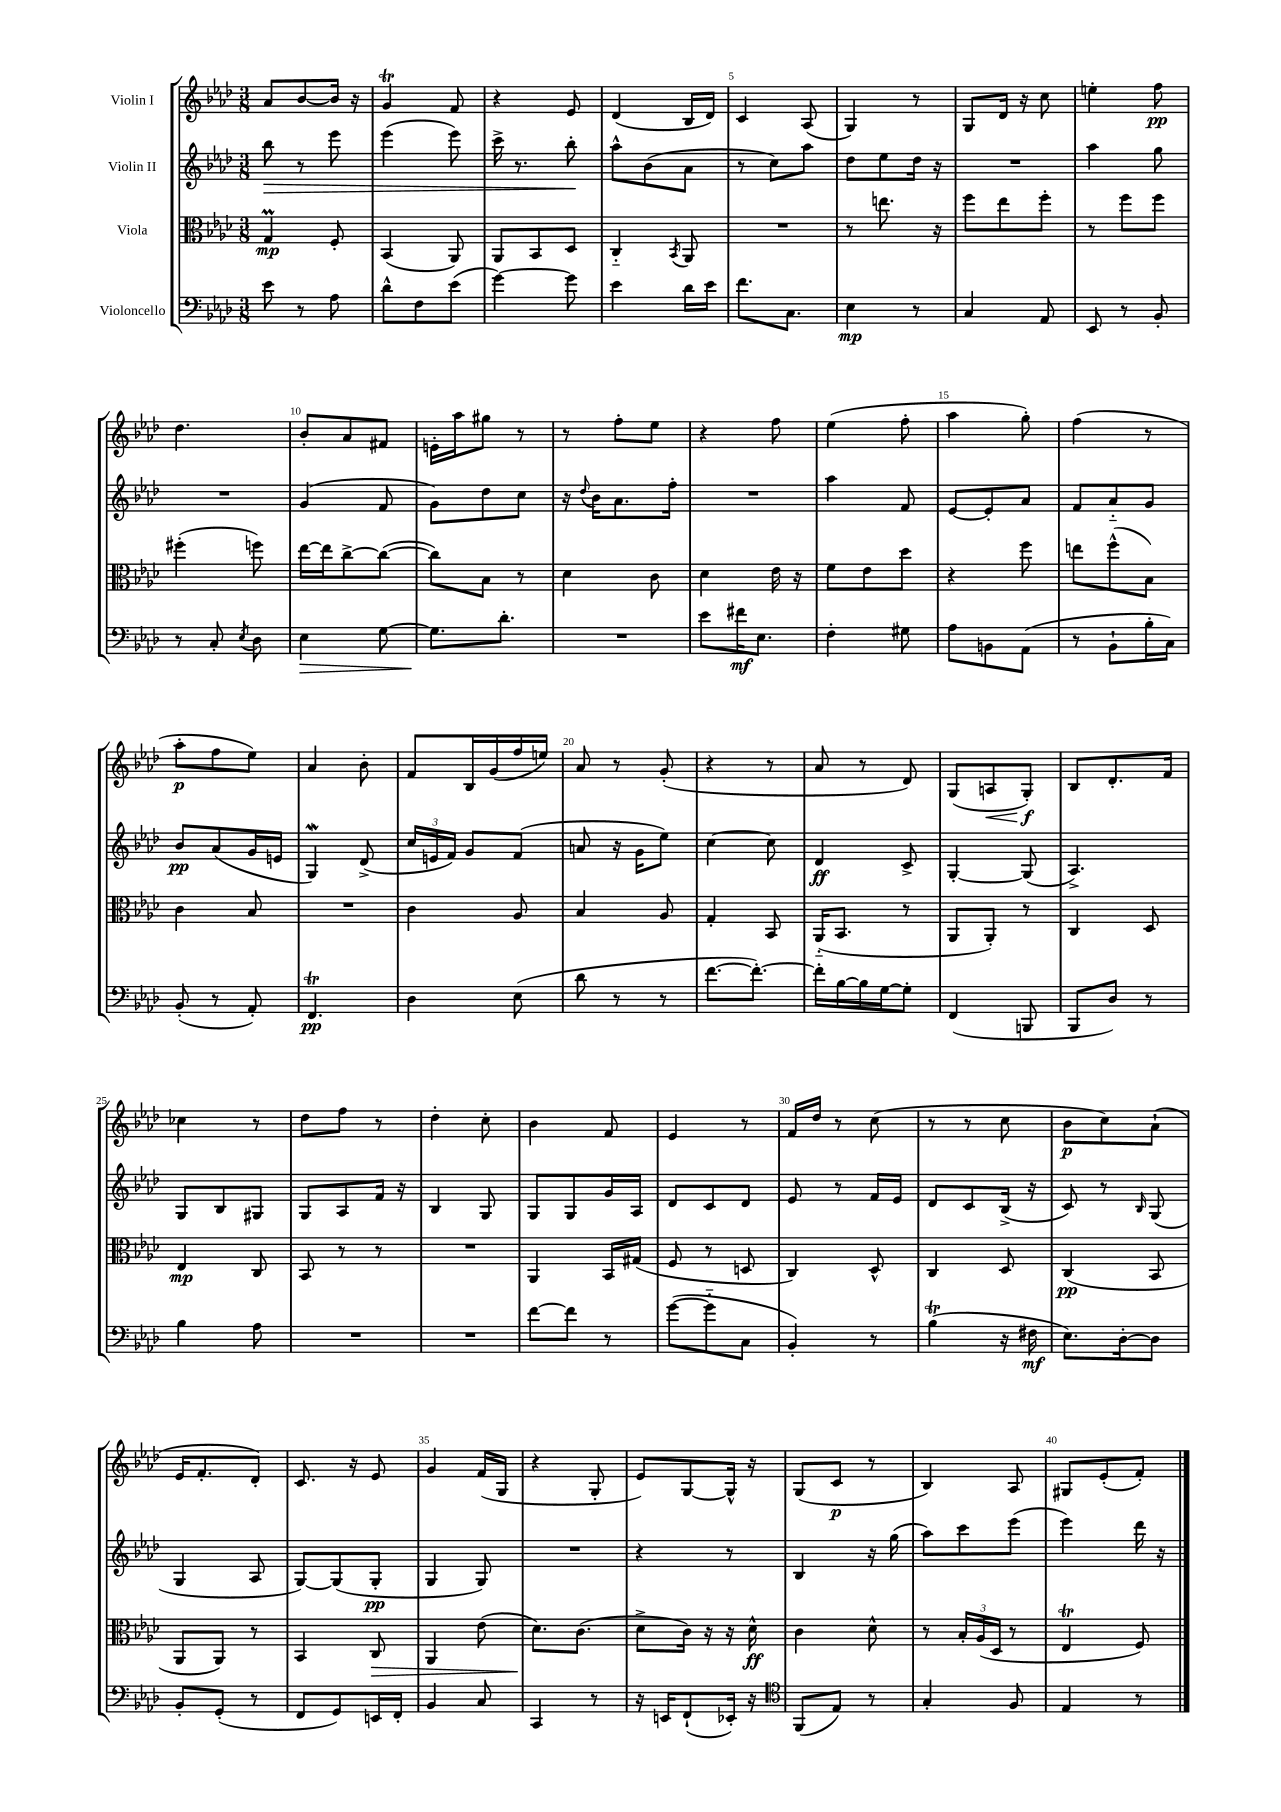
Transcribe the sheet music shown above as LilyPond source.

<<
\new StaffGroup <<
\new Staff = "s0" \with { instrumentName = "Violin I" } {
    \clef treble \key aes \major \numericTimeSignature \time 3/8
    \autoBeamOff aes'8[ bes'8~ bes'16] r16 |
    g'4\trill f'8 |
    r4 ees'8 |
    des'4( bes16[ des'16]) |
    c'4 aes8( |
    g4) r8 |
    g8[ des'16] r16 c''8 |
    e''4-. f''8\pp |
    des''4. |
    bes'8[-. aes'8 fis'8] |
    e'16[-. aes''16 gis''8] r8 |
    r8 f''8[-. ees''8] |
    r4 f''8 |
    ees''4( f''8-. |
    aes''4 g''8-.) |
    f''4( r8 |
    aes''8[-.\p f''8 ees''8]) |
    aes'4 bes'8-. |
    f'8[ bes16 g'16( f''16 e''16]) |
    aes'8 r8 g'8-.( |
    r4 r8 |
    aes'8 r8 des'8) |
    g8[( a8\< g8]-.\f\!) |
    bes8[ des'8.-. f'16] |
    ces''4 r8 |
    des''8[ f''8] r8 |
    des''4-. c''8-. |
    bes'4 f'8 |
    ees'4 r8 |
    f'16[ des''16] r8 c''8( |
    r8 r8 c''8 |
    bes'8[\p c''8) aes'8]-!( |
    ees'16[ f'8.-. des'8]-.) |
    c'8. r16 ees'8 |
    g'4 f'16[( g16] |
    r4 g8-. |
    ees'8[) g8~ g16]-^ r16 |
    g8[( c'8]\p r8 |
    bes4) aes8 |
    gis8[ ees'8-.( f'8]-.) \bar "|." |
}
\new Staff = "s1" \with { instrumentName = "Violin II" } {
    \clef treble \key aes \major \numericTimeSignature \time 3/8
    \autoBeamOff bes''8\> r8 ees'''8 |
    ees'''4( ees'''8) |
    c'''16-> r8. bes''8-.\! |
    aes''8[-^ bes'8( aes'8] |
    r8 c''8[) aes''8] |
    des''8[ ees''8 des''16] r16 |
    R4. |
    aes''4 g''8 |
    R4. |
    g'4( f'8 |
    g'8[) des''8 c''8] |
    r16 \appoggiatura { des''8 } bes'16[ aes'8. f''16]-. |
    R4. |
    aes''4 f'8 |
    ees'8[~ ees'8-. aes'8] |
    f'8[ aes'8-_ g'8] |
    bes'8[\pp aes'8( g'16 e'16] |
    g4\mordent) des'8->( |
    \tuplet 3/2 { c''16[ e'16 f'16]) } g'8[ f'8]( |
    a'8 r16 g'16[ ees''8]) |
    c''4~ c''8 |
    des'4\ff c'8-> |
    g4~-. g8( |
    aes4.->) |
    g8[ bes8 gis8] |
    g8[ aes8 f'16] r16 |
    bes4 g8 |
    g8[ g8 g'16 aes16] |
    des'8[ c'8 des'8] |
    ees'8 r8 f'16[ ees'16] |
    des'8[ c'8 bes16]->( r16 |
    c'8) r8 \grace { bes16 } g8( |
    g4 aes8 |
    g8[~) g8( g8]-.\pp |
    g4 g8) |
    R4. |
    r4 r8 |
    bes4 r16 g''16( |
    aes''8[) c'''8 ees'''8]( |
    ees'''4) des'''16 r16 \bar "|." |
}
\new Staff = "s2" \with { instrumentName = "Viola" } {
    \clef alto \key aes \major \numericTimeSignature \time 3/8
    \autoBeamOff g4\prall\mp f8-. |
    bes,4( aes,8) |
    aes,8[ bes,8 des8] |
    c4-_ \acciaccatura { bes,8 } aes,8 |
    R4. |
    r8 e''8. r16 |
    f''8[ ees''8 f''8]-. |
    r8 f''8[ f''8] |
    fis''4-.( f''8) |
    ees''16[~ ees''16 c''8~-> c''8]~( |
    c''8[) bes8] r8 |
    des'4 c'8 |
    des'4 ees'16 r16 |
    f'8[ ees'8 des''8] |
    r4 f''8 |
    e''8[ f''8-^( bes8]) |
    c'4 bes8 |
    R4. |
    c'4 aes8 |
    bes4 aes8 |
    g4-. bes,8 |
    aes,16[-_( bes,8.] r8 |
    aes,8[ aes,8]-.) r8 |
    c4 des8 |
    ees4\mp c8 |
    bes,8 r8 r8 |
    R4. |
    aes,4 bes,16[ gis16]( |
    f8 r8 d8 |
    c4) des8-^ |
    c4 des8 |
    c4\pp( bes,8 |
    aes,8[ aes,8]) r8 |
    bes,4 c8\> |
    aes,4 ees'8( |
    des'8.[\!) c'8.]( |
    des'8[-> c'16]) r16 r16 des'16-^\ff |
    c'4 des'8-^ |
    r8 \tuplet 3/2 { bes16[-. aes16( des16] } r8 |
    ees4\trill f8) \bar "|." |
}
\new Staff = "s3" \with { instrumentName = "Violoncello" } {
    \clef bass \key aes \major \numericTimeSignature \time 3/8
    \autoBeamOff ees'8 r8 aes8 |
    des'8[-^ f8 ees'8]( |
    g'4~) g'8 |
    ees'4 des'16[ ees'16] |
    f'8.[ c8.] |
    ees4\mp r8 |
    c4 aes,8 |
    ees,8 r8 bes,8-. |
    r8 c8-. \acciaccatura { ees8 } des8 |
    ees4\> g8~ |
    g8.[\! des'8.]-. |
    R4. |
    ees'8[ fis'16\mf ees8.] |
    f4-. gis8 |
    aes8[ b,8 aes,8]( |
    r8 bes,8[-! bes16-. c16]) |
    bes,8-.( r8 aes,8-.) |
    f,4.\trill\pp |
    des4 ees8( |
    des'8 r8 r8 |
    f'8.[~ f'8.]~-.) |
    f'16[-. bes16~ bes16 g16~ g8]-. |
    f,4( b,,8 |
    bes,,8[ des8]) r8 |
    bes4 aes8 |
    R4. |
    R4. |
    f'8[~ f'8] r8 |
    g'8[~( g'8-_ c8] |
    bes,4-.) r8 |
    bes4\trill( r16 fis16\mf |
    ees8.[) des16~-. des8] |
    bes,8[-. g,8]-.( r8 |
    f,8[ g,8) e,16 f,16]-. |
    bes,4 c8 |
    c,4 r8 |
    r16 e,16[ f,8-!( ees,16]-.) r16 |
    \clef tenor f,8[( ees8]) r8 |
    g4-. f8 |
    ees4 r8 \bar "|." |
}
>>
>>
\layout { \context { \Score \override BarNumber.break-visibility = ##(#f #t #t) barNumberVisibility = #(every-nth-bar-number-visible 5) } }
